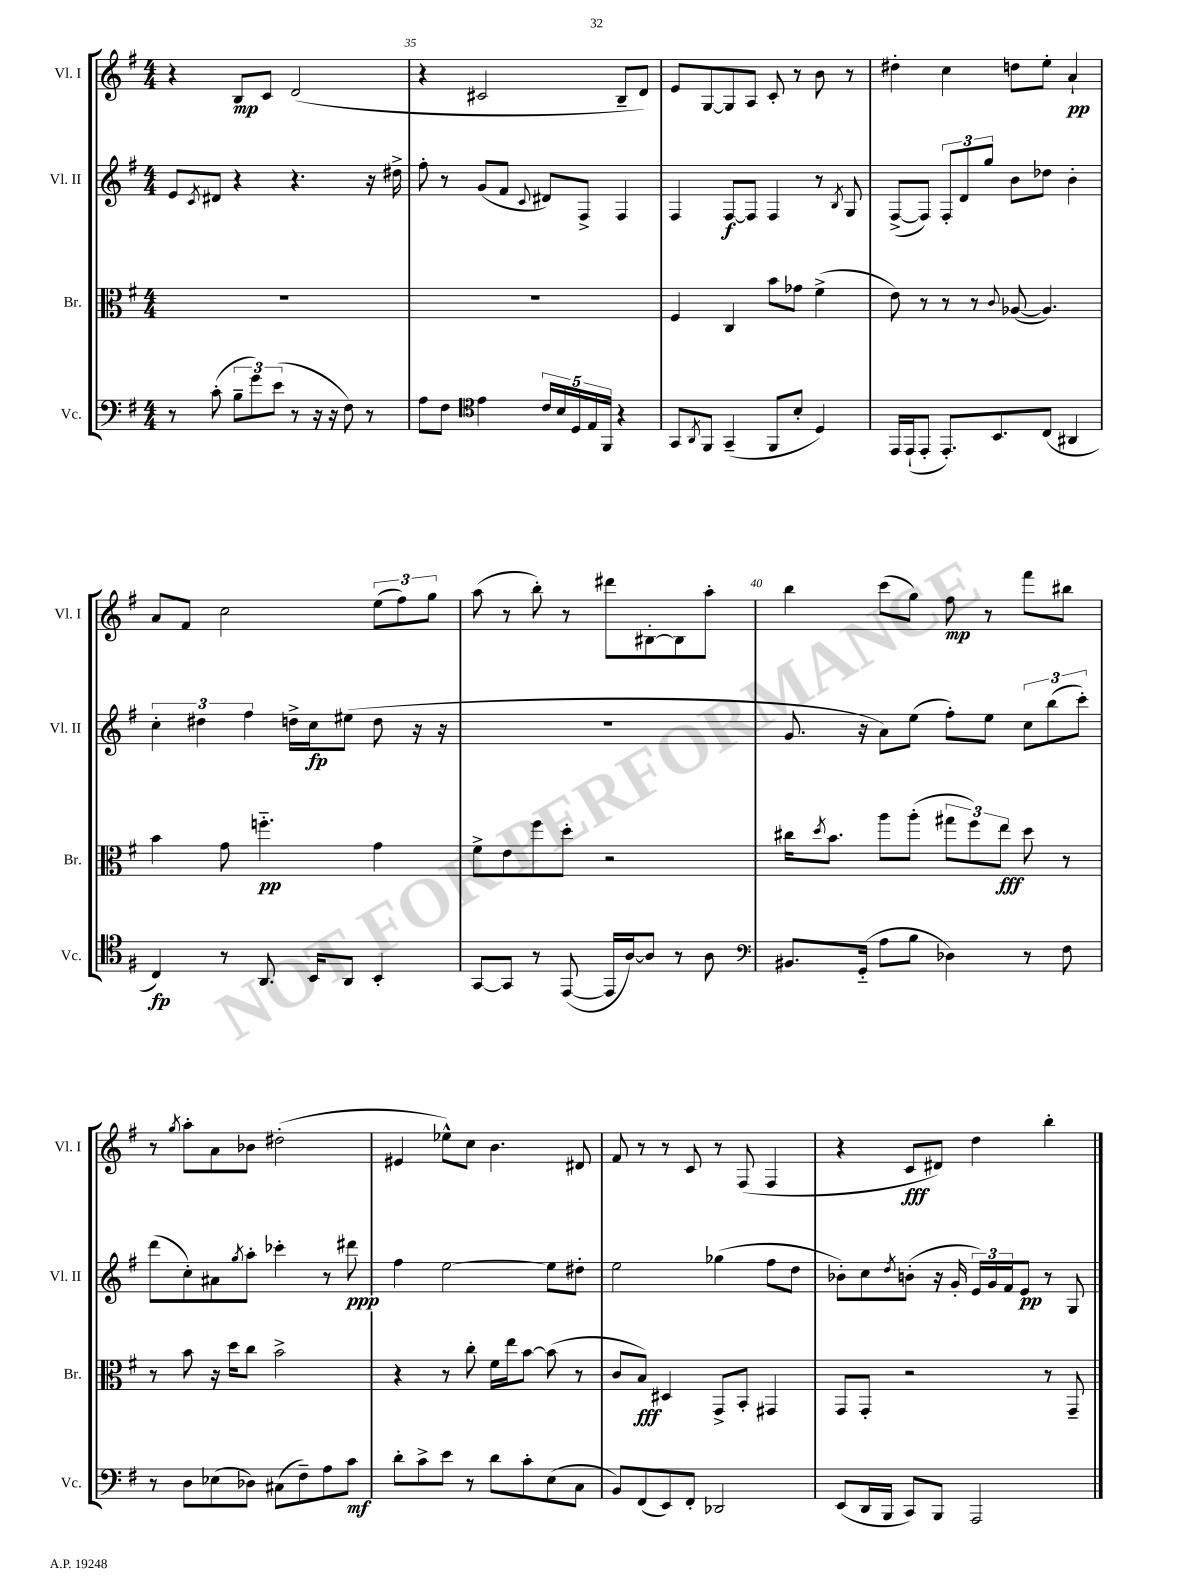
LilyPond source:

<<
\new StaffGroup <<
\new Staff = "s0" \with { instrumentName = "Vl. I" shortInstrumentName = "Vl. I" } {
    \clef treble \key g \major \numericTimeSignature \time 4/4
    r4 b8\mp c'8 d'2( |
    r4 cis'2 b8-- d'8) |
    e'8 g8~ g8 a8 c'8-. r8 b'8 r8 |
    dis''4-. c''4 d''8 e''8-. a'4-!\pp |
    a'8 fis'8 c''2 \tuplet 3/2 { e''8( fis''8) g''8 } |
    a''8( r8 b''8-.) r8 dis'''8 bis8~-. bis8 a''8-. |
    b''4 c'''8( g''8) fis''8\mp r8 fis'''8 bis''8 |
    r8 \acciaccatura { g''8 } a''8-. a'8 bes'8 dis''2-.( |
    eis'4 ees''8-^) c''8 b'4. dis'8 |
    fis'8 r8 r8 c'8 r8 fis8( fis4 |
    r4 c'8\fff dis'8) d''4 b''4-. \bar "|." |
}
\new Staff = "s1" \with { instrumentName = "Vl. II" shortInstrumentName = "Vl. II" } {
    \clef treble \key g \major \numericTimeSignature \time 4/4
    e'8 \acciaccatura { c'8 } dis'8 r4 r4. r16 dis''16-> |
    fis''8-. r8 g'8( fis'8 \appoggiatura { c'8 } dis'8) fis8-> fis4 |
    fis4 fis8~\f fis8 fis4 r8 \acciaccatura { b8 } g8 |
    fis8~->( fis8) \tuplet 3/2 { fis8-. d'8 g''8 } b'8 des''8 b'4-. |
    \tuplet 3/2 { c''4-. dis''4 fis''4 } d''16-> c''16\fp eis''8( d''8 r16 r16 |
    R1 |
    g'8. r16 a'8) e''8( fis''8-.) e''8 \tuplet 3/2 { c''8 b''8( c'''8-.) } |
    d'''8( c''8-.) ais'8 \acciaccatura { g''8 } a''8-. ces'''4-. r8 dis'''8\ppp |
    fis''4 e''2~ e''8 dis''8-. |
    e''2 ges''4( fis''8 d''8 |
    bes'8-.) c''8 \acciaccatura { d''8 } b'8-.( r16 g'16-. \tuplet 3/2 { e'16) g'16 fis'16 } e'8\pp r8 g8 \bar "|." |
}
\new Staff = "s2" \with { instrumentName = "Br." shortInstrumentName = "Br." } {
    \clef alto \key g \major \numericTimeSignature \time 4/4
    R1 |
    R1 |
    fis4 c4 b'8 ges'8 fis'4->( |
    e'8) r8 r8 r8 \appoggiatura { c'8 } aes8~( aes4.) |
    b'4 g'8 f''4.-_\pp g'4 |
    fis'8-> e'8 fis''8 d''8-. r2 |
    cis''16 \acciaccatura { d''8 } b'8. a''8 a''8-.( \tuplet 3/2 { gis''8 fis''8) e''8\fff } d''8 r8 |
    r8 b'8 r16 d''16 c''8 b'2-> |
    r4 r8 c''8-. fis'16 e''16 b'8~ b'8( r8 |
    c'8 b8\fff) dis4 g,8-> b,8-. gis,4 |
    g,8 g,8-. r2 r8 g,8-- \bar "|." |
}
\new Staff = "s3" \with { instrumentName = "Vc." shortInstrumentName = "Vc." } {
    \clef bass \key g \major \numericTimeSignature \time 4/4
    r8 c'8-.( \tuplet 3/2 { b8-- g'8) e'8( } r8 r16 r16 fis8) r8 |
    a8 fis8 \clef tenor e'4 \tuplet 5/4 { c'16 b16 d16 e16 fis,16 } r4 |
    g,8 \acciaccatura { a,8 } fis,8 g,4--( fis,8 b8-. d4) |
    e,16 e,16-!( e,8-. e,8.-.) b,8. c8( ais,4 |
    c4\fp) r8 a,8. b,16 a,8 b,4-. |
    g,8~ g,8 r8 e,8~( e,16 a16~) a8 r8 a8 |
    \clef bass bis,8. g,16-_( a8 b8 des4) r8 fis8 |
    r8 d8 ees8( des8) cis8( fis8--) a8 c'8\mf |
    d'8-. c'8-> e'8 r8 d'8 c'8-. e8( c8 |
    b,8) fis,8( e,8) fis,8-. des,2 |
    e,8( d,16 b,,16 c,8) b,,8 a,,2 \bar "|." |
}
>>
>>
\layout { \context { \Score currentBarNumber = #34 \override BarNumber.break-visibility = ##(#f #t #t) barNumberVisibility = #(every-nth-bar-number-visible 5) } }
